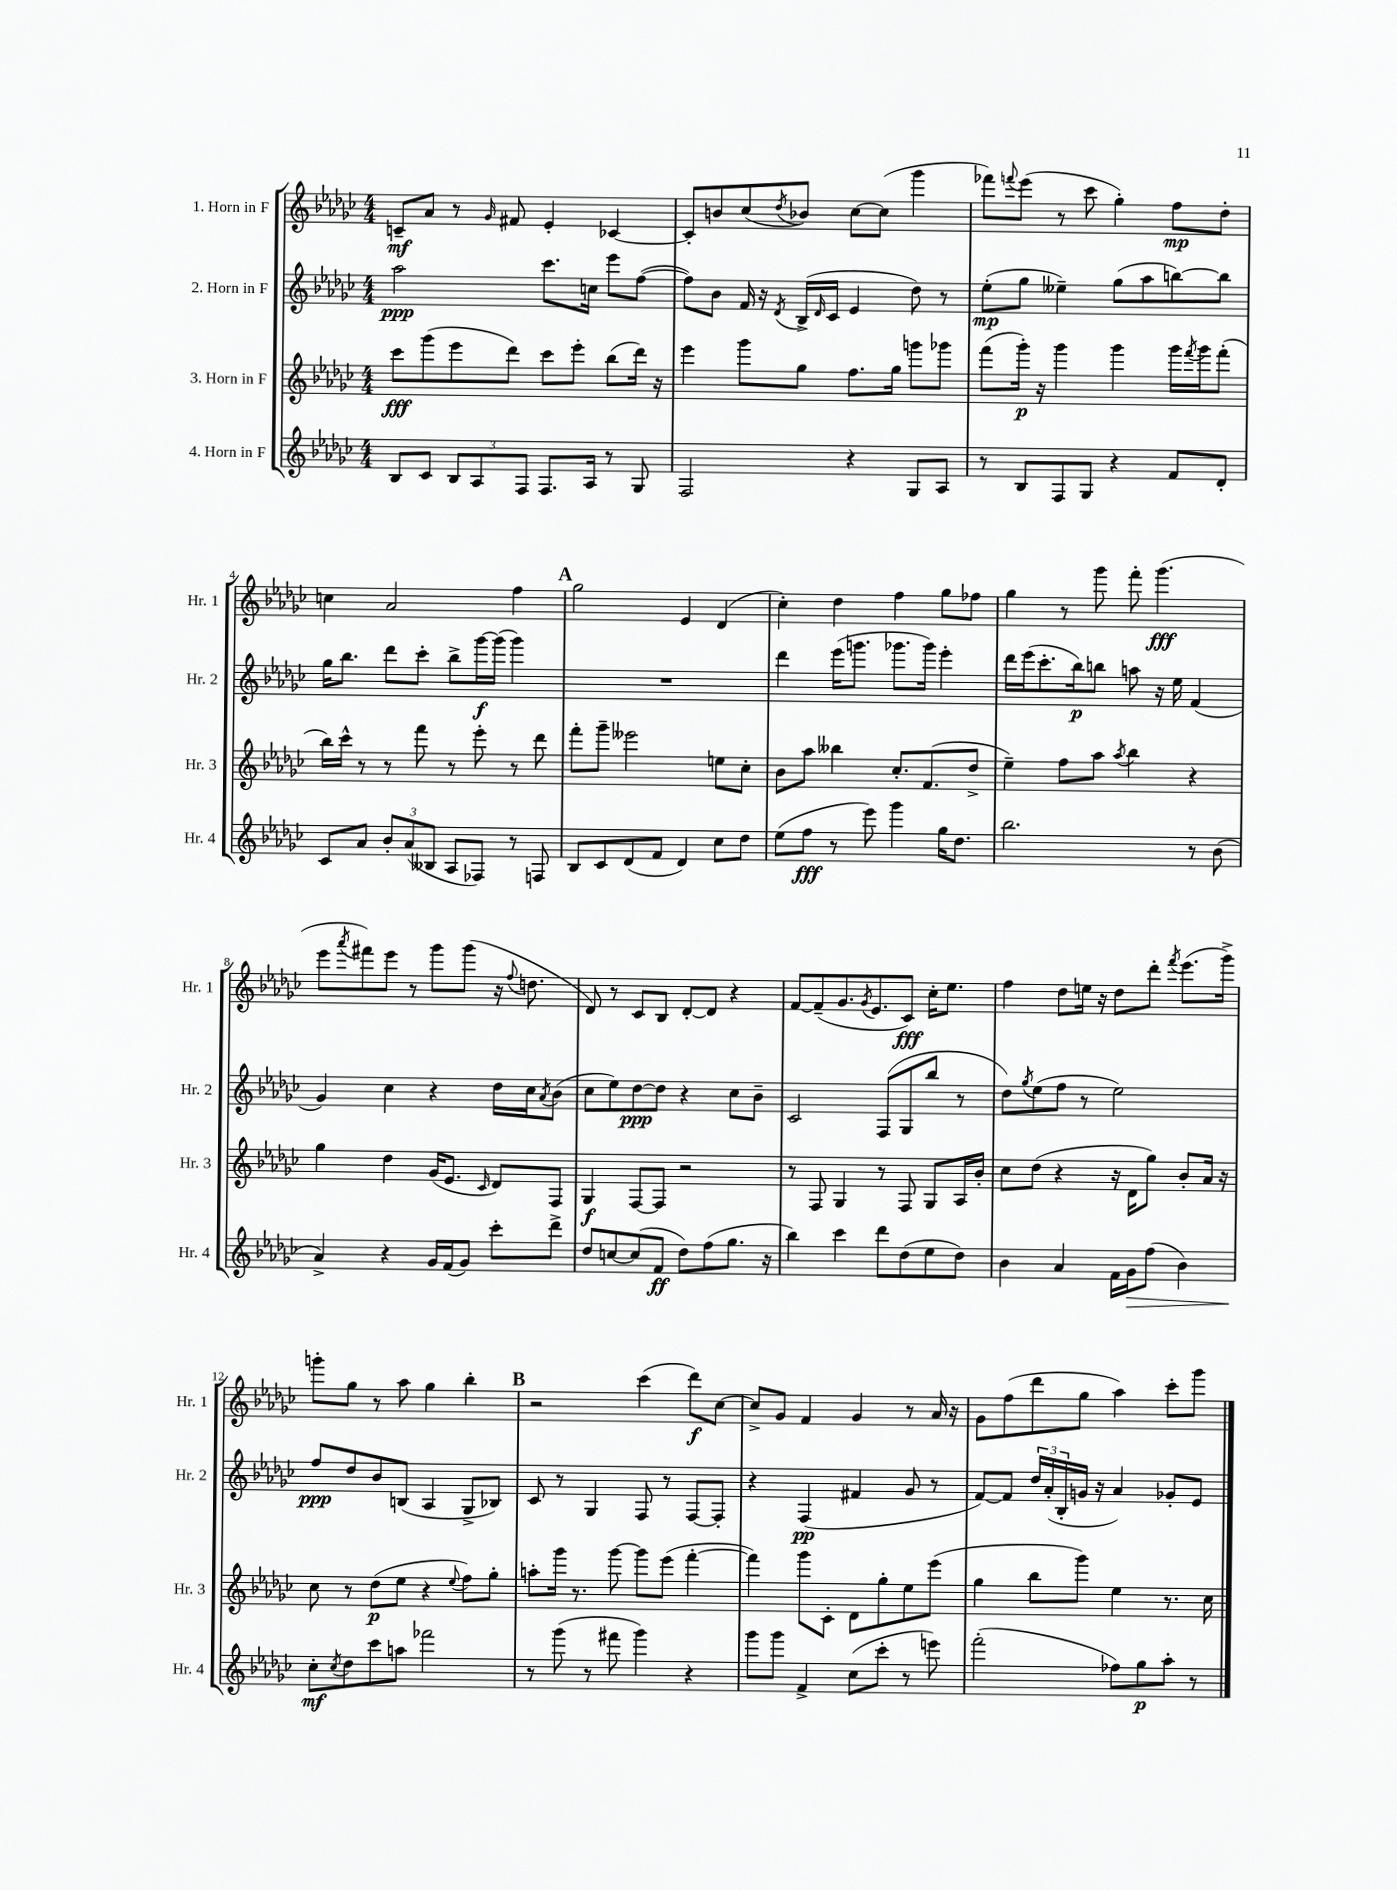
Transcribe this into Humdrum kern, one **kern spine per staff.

**kern	**kern	**kern	**kern
*staff4	*staff3	*staff2	*staff1
*clefG2	*clefG2	*clefG2	*clefG2
*k[b-e-a-d-g-c-]	*k[b-e-a-d-g-c-]	*k[b-e-a-d-g-c-]	*k[b-e-a-d-g-c-]
*M4/4	*M4/4	*M4/4	*M4/4
8B-	8ccc-	2aa-	8c~
8c-	(8ggg-	.	8a-
12B-	8eee-	.	8r
12A-	.	.	.
.	.	.	16qqg-
.	8ddd-)	.	8f#
12F	.	.	.
8.F	8ccc-	8.ccc-	4e-'
.	8eee-'	.	.
16A-	.	16cc	.
8r	(8bb-	8eee-	[4c-
8G-	16ddd-)	([8ff	.
.	16r	.	.
=	=	=	=
2F	4eee-	8ff])	8c-']
.	.	8b-	8b
.	8ggg-	16f	(8cc-
.	.	16r	.
.	.	8qd-	8qdd-
.	8gg-	(16B-^	8b-)
.	.	16qqd-	.
.	.	16c-	.
4r	8.ff	4e-	[8cc-
.	.	.	(8cc-]
.	16gg-	.	.
8G-	8ggg	8dd-)	4ggg-
8A-	8ggg-	8r	.
=	=	=	=
8r	(8fff	(8ee-'	8fff-)
.	.	.	8qqfff
8B-	16ggg-')	8gg-	(8eee-
.	16r	.	.
8F	4ggg-	4ee--~)	8r
8G-	.	.	8ccc-
4r	4ggg-	(8gg-	4gg-')
.	.	8aa-	.
8f	16ggg-	[8bb)	8ff
.	8qfff	.	.
.	16ggg-	.	.
8d-'	(8fff'	8bb]	8dd-'
=	=	=	=
8c-	16bb-)	16gg-	4cc
.	16ccc-^^	8.bb-	.
8a-	8r	.	.
12b-'	8r	8ddd-	2a-
(12a-	.	.	.
.	8fff	8ccc-'	.
12B--	.	.	.
8A-	8r	8bb-^	.
8F-)	8eee-'	[16ggg-	.
.	.	(16ggg-]	.
8r	8r	4ggg-)	4ff
8F	8ddd-	.	.
=	=	=	=
8B-	8fff'	1r	2gg-
8c-	8ggg-~	.	.
(8d-	2eee--	.	.
8f	.	.	.
4d-)	.	.	4e-
8cc-	8ee	.	(4d-
8dd-	8cc-'	.	.
=	=	=	=
(8ee-	8b-	4ddd-	4cc-')
8ff	8aa-	.	.
8r	4bb--	(16eee-	4dd-
.	.	8.ggg	.
8eee-)	.	.	.
4ggg-	8.cc-'	8.ggg-	4ff
.	(8.f	16ggg-)	.
16gg-	.	4eee-'	8gg-
8.dd-	.	.	.
.	8dd-^	.	8ff-
=	=	=	=
2.bb-	4ee-~)	16ddd-	4gg-
.	.	(16eee-	.
.	.	8.ccc-'	.
.	8ff	.	8r
.	.	16bb-)	.
.	8aa-	8bb	8ggg-
.	8qaa-	.	.
.	4bb-	8aa	8fff'
.	.	16r	(4.ggg-
.	.	16ee-	.
8r	4r	(4f	.
(8b-	.	.	.
=	=	=	=
4a-^)	4gg-	4g-)	8eee-
.	.	.	8qaaa-
.	.	.	8fff#)
4r	4dd-	4cc-	8eee-
.	.	.	8r
16g-	(16g-	4r	8ggg-
(16f	8.e-	.	.
8g-)	.	.	(8ggg-
.	16qqc-	.	.
8ccc-'	8d-)	16dd-	16r
.	.	.	8qqff
.	.	16cc-	8.dd
.	.	8qa-	.
8ddd-^	8F	(8b-	.
=	=	=	=
8dd-	4G-	8cc-	8d-)
[8cc	.	8ee-)	8r
(8cc]	[8F	[8dd-	8c-
8f	8F]	8dd-]	8B-
8dd-)	2r	4r	[8d-'
(8ff	.	.	8d-]
8.gg-	.	8cc-	4r
.	.	8b-~	.
16r	.	.	.
=	=	=	=
4bb-)	8r	2c-	[8f
.	8F	.	(8f~]
4ccc-	4G-	.	8.g-
.	.	.	8qg-
.	.	.	8.e-
8ddd-	8r	(8F	.
(8dd-	8F	8G-	8c-)
8ee-	8G-	8bb-	16cc-'
.	.	.	8.ee-
8dd-)	16A-	8r	.
.	16b-'	.	.
=	=	=	=
4b-	8cc-	8dd-)	4ff
.	.	8qgg-	.
.	(8dd-	(8ee-	.
4a-	4r	8ff	8dd-
.	.	8r	16ee
.	.	.	16r
16f	16r	2ee-)	8dd-
16g-	16d-	.	.
(8ff	8gg-)	.	8ddd-'
.	.	.	8qfff
4b-)	8b-'	.	(8.eee-
.	16a-	.	.
.	16r	.	16ggg-^)
=	=	=	=
8cc-'	8cc-	8ff	8ggg'
8qcc-	.	.	.
8dd-	8r	8dd-	8gg-
8ccc-	(8dd-	8b-	8r
8aa	8ee-	(8B	8aa-
2fff-	4r	4A-	4gg-
.	8qqee-	.	.
.	8ff)	8G-^	4bb-'
.	8gg-'	8B-)	.
=	=	=	=
8r	8aa'	8c-	2r
(8ggg-	16ggg-	8r	.
.	8.r	.	.
8r	.	4G-	.
8fff#	[8ggg-	.	.
4ggg-)	8ggg-]	8F	(4ccc-
.	(8eee-	8r	.
4r	[4fff'	[8F	8ddd-)
.	.	8F']	[8cc-
=	=	=	=
8ggg-	4fff])	4r	8cc-^]
8ggg-	.	.	8g-
4f^	8ggg-	(4F	4f
.	8c-'	.	.
(8cc-	8d-	4f#	4g-
8ccc-'	8gg-'	.	.
8r	8ee-	8g-	8r
8eee)	(8eee-	8r	16a-
.	.	.	16r
=	=	=	=
(2fff'	4gg-	[8f)	8g-
.	.	8f]	(8ff
.	8bb-	24dd-	8ddd-
.	.	(24a-'	.
.	.	24B-'	.
.	8ggg-)	16g	8gg-
.	.	16r	.
8ff-)	4ee-	4a-)	4aa-)
8gg-	.	.	.
8aa-'	8.r	8g-'	8ccc-'
8r	.	8e-	8ggg-
.	16cc-	.	.
==	==	==	==
*-	*-	*-	*-
